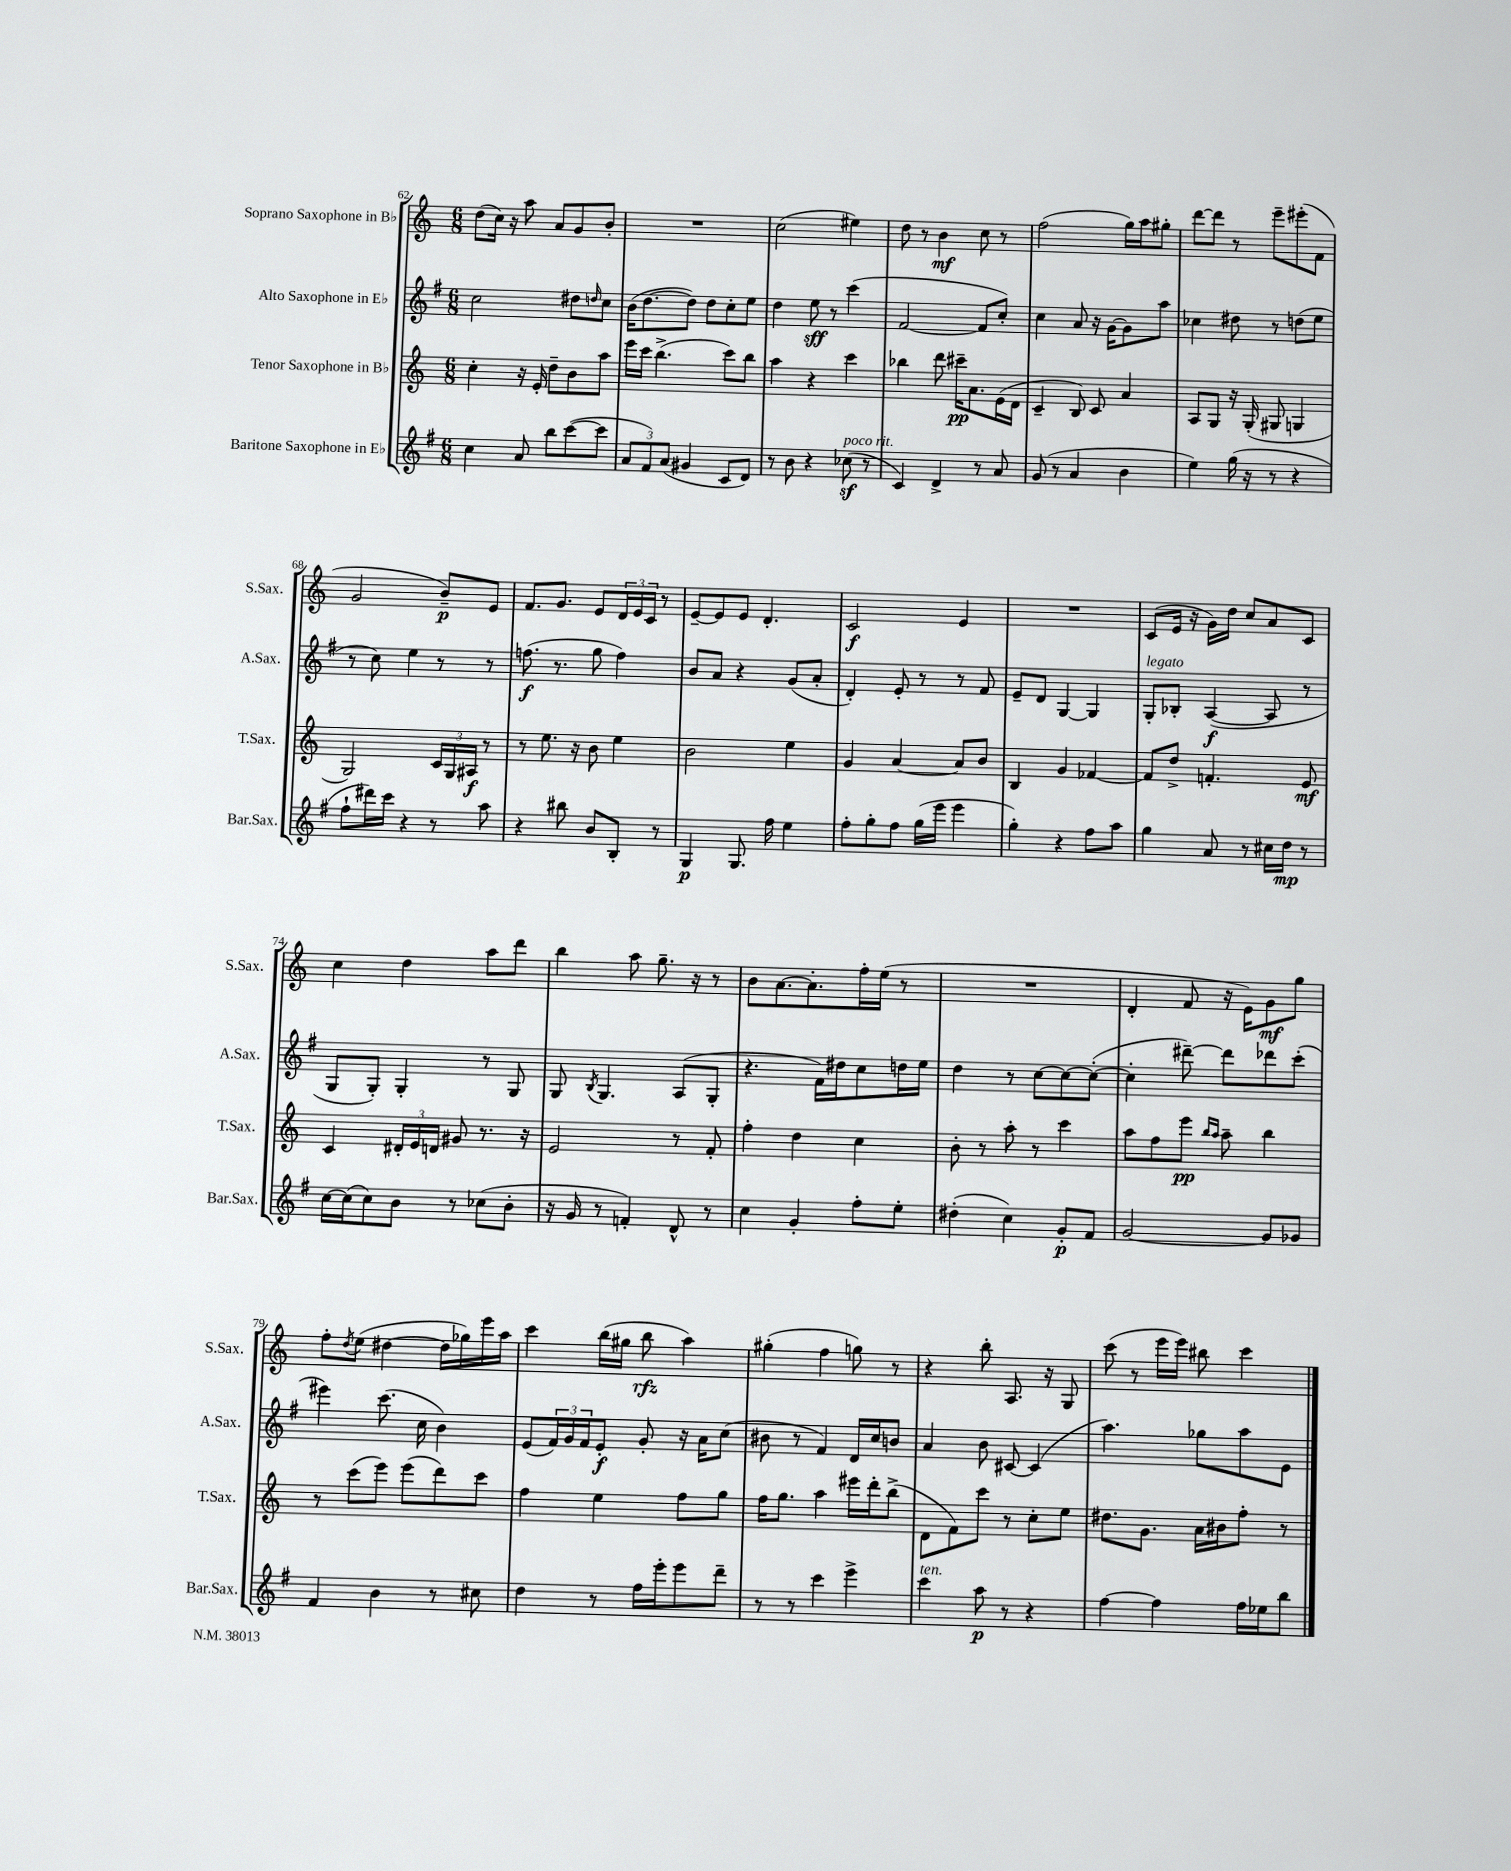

**kern	**kern	**kern	**kern
*staff4	*staff3	*staff2	*staff1
*clefG2	*clefG2	*clefG2	*clefG2
*k[f#]	*k[]	*k[f#]	*k[]
*M6/8	*M6/8	*M6/8	*M6/8
4cc	4cc'	2cc	(8dd
.	.	.	16cc)
.	.	.	16r
8a	16r	.	8aa
.	16e'	.	.
8bb	8dd~	.	8a
([8ccc	8b	8dd#	8g
.	.	16qqdd	.
8ccc]	8aa	8cc	8b'
=	=	=	=
12a	16eee	(16b	2.r
.	16ccc	[8.dd	.
12f#)	.	.	.
.	(4.bb^	.	.
(12a	.	.	.
4g#	.	8dd])	.
.	.	8dd	.
8c	8ccc)	8cc'	.
8d)	8bb	8ee	.
=	=	=	=
8r	4aa	4dd	(2cc
8b	.	.	.
4r	4r	8ee	.
.	.	8r	.
(8cc-	4ccc	(4ccc	4ee#)
8r	.	.	.
=	=	=	=
4c)	4bb-	[2f#	8dd
.	.	.	8r
4d^	8ddd	.	4b
.	16ccc#~	.	.
.	8.a	.	.
8r	.	8f#]	8cc
8a	(16e	8cc')	8r
.	16d	.	.
=	=	=	=
(8g	4c~	4cc	(2ff
8r	.	.	.
4a	8B)	8a	.
.	8c	16r	.
.	.	[16g	.
4b	4a	8g]	16gg)
.	.	.	16aa
.	.	8aa	8gg#'
=	=	=	=
4ee)	8A	4cc-	[8ddd
.	8G	.	8ddd]
(16gg	16r	8dd#	8r
16r	(16G'	.	.
8r	8G#	8r	8eee~
4r	4G	(8dd	(8eee#'
.	.	8ee	8f
=	=	=	=
8ff#`	2G)	8r	2g
16ddd#)	.	8cc)	.
16ccc	.	.	.
4r	.	4ee	.
8r	24c	8r	8b~)
.	24G	.	.
.	24A#	.	.
8aa	8r	8r	8e
=	=	=	=
4r	8r	(8.ff	8.f
.	8.ee	.	.
.	.	8.r	8.g
8bb#	.	.	.
.	16r	.	.
8b	8b	8gg	8e
8B'	4ee	4ff)	24d
.	.	.	24e
.	.	.	24c
8r	.	.	8r
=	=	=	=
4G	2b	8b	[8e~
.	.	8a	8e]
8.G	.	4r	8e
.	.	.	4.d'
16ff#	.	.	.
4ee	4ee	(8g	.
.	.	8a'	.
=	=	=	=
8ff#'	4g	4d')	2c
8gg'	.	.	.
8ff#	[4a	8e'	.
(16gg	.	8r	.
16eee	.	.	.
4eee	8a]	8r	4e
.	8b	8f#	.
=	=	=	=
4gg')	4B	8e~	2.r
.	.	8d	.
4r	4g	[4G	.
8ff#	[4f-	4G]	.
8aa	.	.	.
=	=	=	=
4gg	8f-]	8G'	(8c
.	8dd^	8B-'	16e
.	.	.	16r
8a	4.f'	([4A	16g)
.	.	.	16dd
8r	.	.	8cc
16cc#	.	8A]	8a
16dd	.	.	.
8r	8e	8r	8c
=	=	=	=
[16cc	4c	8G	4cc
(16cc]	.	.	.
8cc)	.	8G')	.
8b	24d#'	4G'	4dd
.	24e	.	.
.	24d	.	.
8r	8g#	.	.
(8cc-	8.r	8r	8aa
8b'	.	8G	8ddd
.	16r	.	.
=	=	=	=
16r	2e	8G	4bb
16g	.	.	.
.	.	8qB	.
8r	.	4.G	.
4f')	.	.	8aa
.	.	.	8.gg~
8d^^	8r	(8A	.
.	.	.	16r
8r	8f'	8G'	8r
=	=	=	=
4cc	4ff'	4.r	8b
.	.	.	[8.a
4g'	4dd	.	.
.	.	.	8.a']
.	.	16f#)	.
.	.	16dd#	.
8ff#'	4cc	8cc	16ff'
.	.	.	(16ee
8ee'	.	16dd	8r
.	.	16ee	.
=	=	=	=
(4dd#'	8b'	4dd	2.r
.	8r	.	.
4cc)	8aa'	8r	.
.	8r	[8cc	.
8g'	4ccc	8cc_	.
8f#	.	(8cc'_	.
=	=	=	=
[2g	8aa	4cc']	4d'
.	8ff	.	.
.	8eee	[8ddd#~)	8f
.	16qqbb	.	.
.	16qqaa	.	.
.	8aa~	8ddd#]	16r
.	.	.	16e)
8g]	4bb	8ddd-	8g
8g-	.	(8ccc'	8gg
=	=	=	=
4f#	8r	4eee#)	8ff'
.	.	.	8qdd
.	(8ccc	.	(8ee
4b	8eee)	(8.ccc	[4dd#
.	(8eee	.	.
.	.	16cc	.
8r	8ddd)	4b)	16dd#]
.	.	.	16gg-)
8cc#	8ccc	.	16eee
.	.	.	16aa
=	=	=	=
4dd	4ff	(8e	4ccc
.	.	24f#)	.
.	.	24g	.
.	.	24f#	.
8r	4ee	8e'	(16bb
.	.	.	16gg#
16ff#	.	8g'	8bb
16eee'	.	.	.
8eee	8ff	16r	4aa)
.	.	16a	.
8ddd~	8gg	(8cc	.
=	=	=	=
8r	16ff	8b#	(4gg#'
.	8.gg	.	.
8r	.	8r	.
4ccc	4aa	4f#)	4ff
4eee^	16eee#	16d	8gg)
.	16ddd'	16cc	.
.	(8bb^	8b	8r
=	=	=	=
4ccc	8d	4a	4r
.	8f)	.	.
8aa	8ccc	8b	8bb'
8r	8r	[8c#	8.A
4r	8cc'	(4c#]	.
.	.	.	16r
.	8ee	.	8G
=	=	=	=
[4ff#	8.dd#	4.aa)	(8ccc
.	.	.	8r
.	8.g	.	.
4ff#]	.	.	16eee
.	.	.	16eee)
.	16a	8gg-	8bb#
.	16b#	.	.
16ff#	8ff'	8aa	4ccc
16ee-	.	.	.
8bb	8r	8e	.
==	==	==	==
*-	*-	*-	*-
